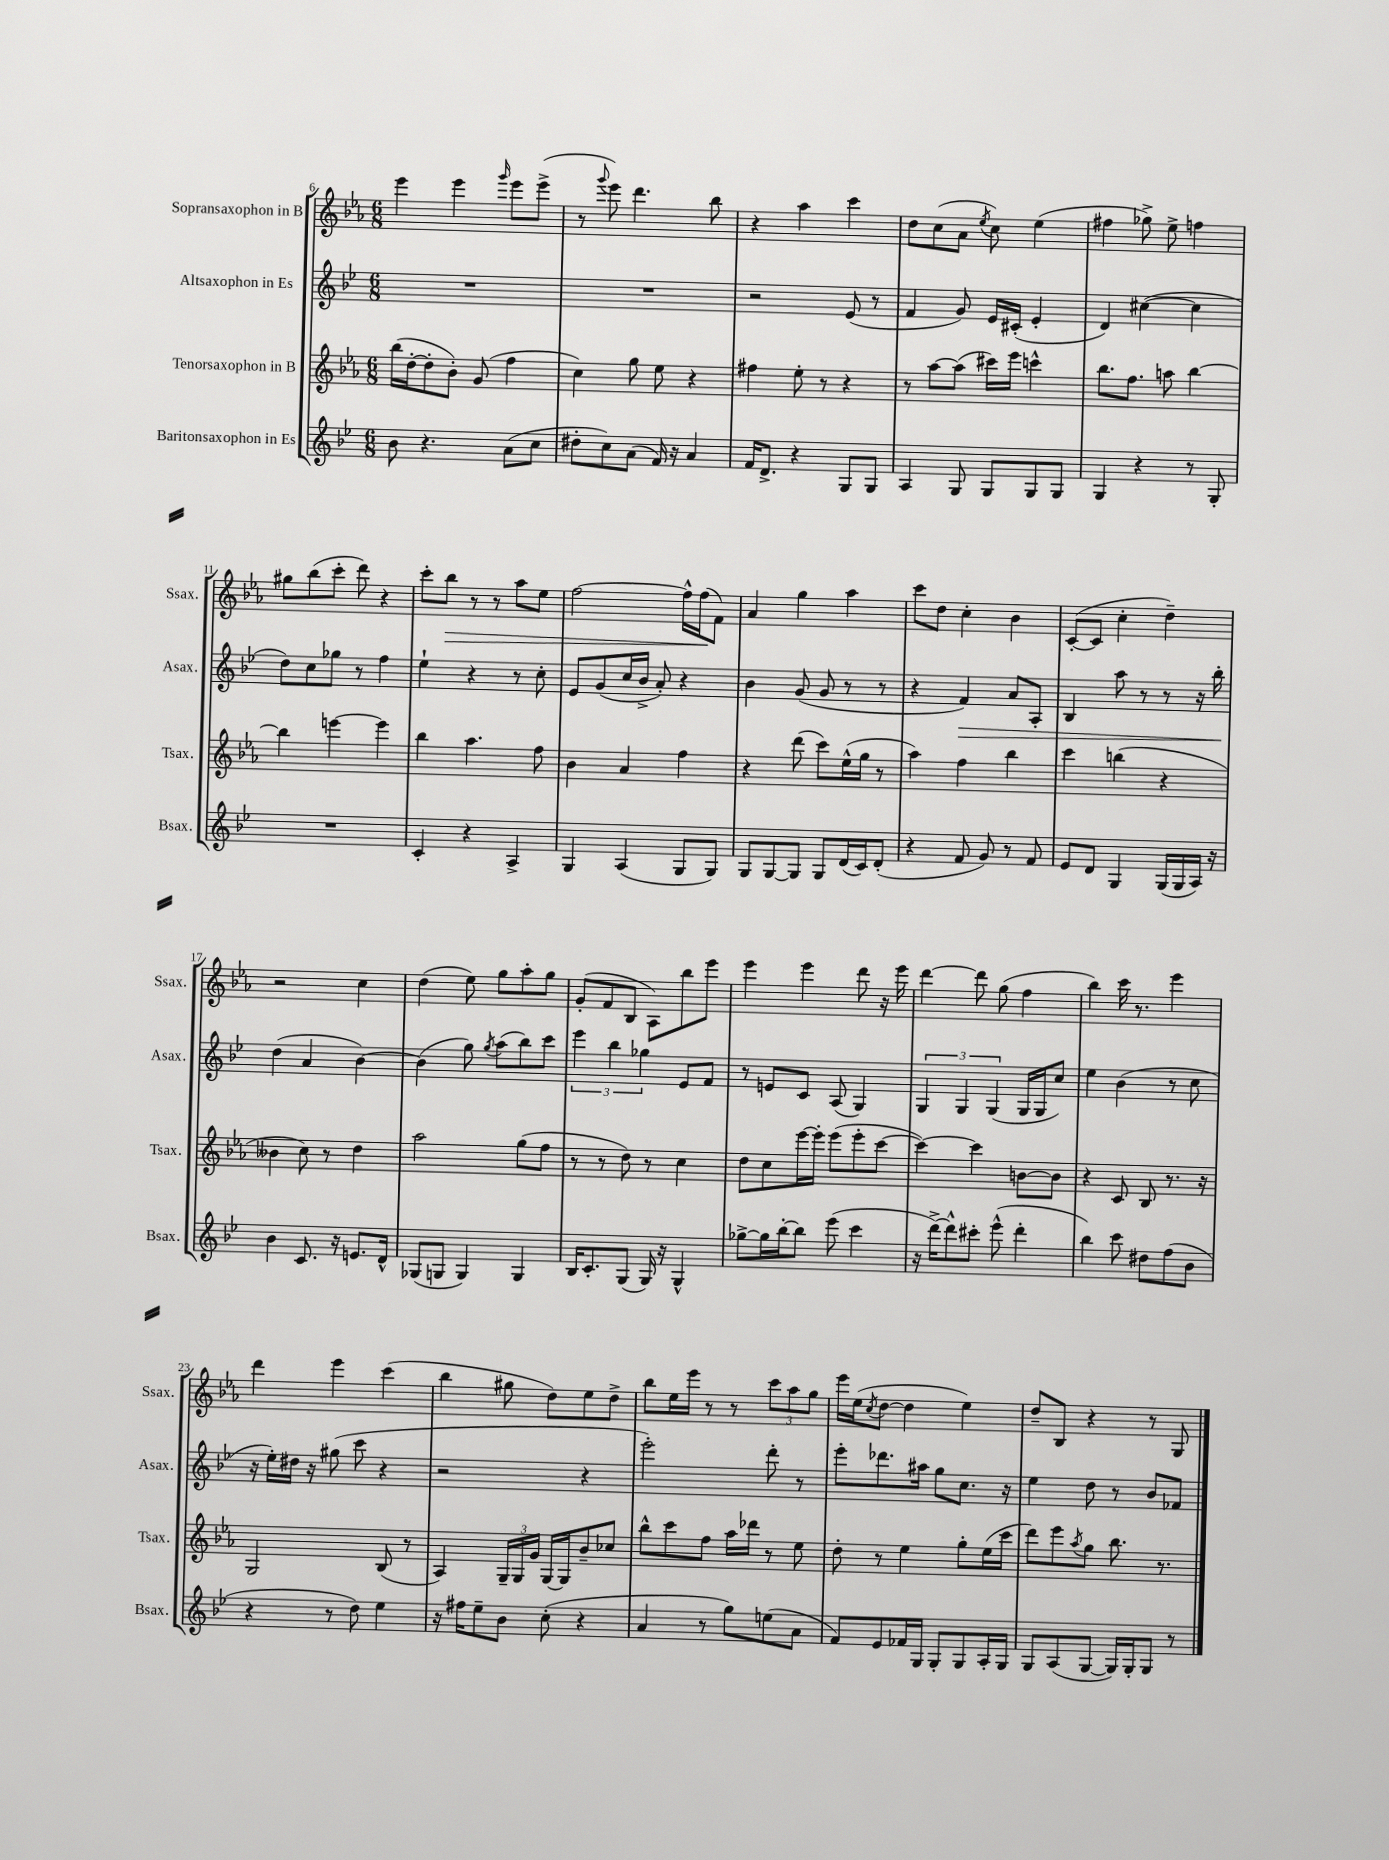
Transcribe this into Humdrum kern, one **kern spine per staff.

**kern	**kern	**kern	**dynam	**kern	**dynam
*part4	*part3	*part2	*part2	*part1	*part1
*staff4	*staff3	*staff2	*staff2	*staff1	*staff1
*I"Baritonsaxophon in Es	*I"Tenorsaxophon in B	*I"Altsaxophon in Es	*	*I"Sopransaxophon in B	*
*I'Bsax.	*I'Tsax.	*I'Asax.	*	*I'Ssax.	*
*clefG2	*clefG2	*clefG2	*	*clefG2	*
*k[b-e-]	*k[b-e-a-]	*k[b-e-]	*	*k[b-e-a-]	*
*M6/8	*M6/8	*M6/8	*	*M6/8	*
=6	=6	=6	=6	=6	=6
8b-\	(16bb-\LL	2.r	.	4eee-\	.
.	[16dd'\J	.	.	.	.
4.r	8dd'\]	.	.	.	.
.	8b-'\J)	.	.	4eee-\	.
.	(8g/	.	.	.	.
.	.	.	.	16qqggg/	.
(8a\L	4ff\	.	.	8eee-\L	.
8cc\J	.	.	.	(8eee-^\J	.
=7	=7	=7	=7	=7	=7
8dd#X'\L	4cc\)	2.r	.	8r	.
.	.	.	.	8qqggg/	.
8cc\)	.	.	.	8eee-\)	.
(8a\J	8gg\	.	.	4.ddd\	.
16f/)	8ee-\	.	.	.	.
16r	.	.	.	.	.
4a/	4r	.	.	.	.
.	.	.	.	8bb-\	.
=8	=8	=8	=8	=8	=8
16f/KL	4ff#X\	2r	.	4r	.
8.d^/J	.	.	.	.	.
4r	8ee-'\	.	.	4aa-\	.
.	8r	.	.	.	.
8G/L	4r	(8e-/	.	4ccc\	.
8G/J	.	8r	.	.	.
=9	=9	=9	=9	=9	=9
4A/	8r	4f/	.	8dd\L	.
.	[8aa-\L	.	.	(8cc\	.
8G/	(8aa-\J]	8g/)	.	8a-\J	.
.	.	.	.	8qee-/	.
8G/L	16ccc#X\LL)	16e-/LL	.	8cc\)	.
.	16eee-\JJ	(16c#X'/JJ	.	.	.
8G/	4cccn^^\	4e-'/	.	(4ee-\	.
8G/J	.	.	.	.	.
=10	=10	=10	=10	=10	=10
4G/	8.bb-\L	4d/)	.	4ff#X\	.
.	8.ff\J	.	.	.	.
4r	.	([4cc#X\	.	8gg-X^\)	.
.	8aan\	.	.	8ee-^\	.
8r	[4bb-\	4cc#\]	.	4ffn\	.
8G'/	.	.	.	.	.
!!LO:LB:g=z
=11	=11	=11	=11	=11	=11
2.r	4bb-\]	8dd\L)	.	8gg#X\L	.
.	.	8cc\	.	(8bb-\	.
.	[4eeen\	8gg-X\J	.	8ccc'\J	.
.	.	8r	.	8ddd\)	.
.	4eee\]	4ff\	.	4r	.
=12	=12	=12	=12	=12	=12
4c'/	4bb-\	4ee-`\	.	8ccc'\L	.
!	!	!	!	!	!LO:HP:b
.	.	.	.	8bb-\J	>
4r	4.aa-\	4r	.	8r	.
.	.	.	.	8r	.
4A^/	.	8r	.	8aa-\L	.
.	8ff\	8cc'\	.	8ee-\J	.
=13	=13	=13	=13	=13	=13
4G/	4b-\	8e-/L	.	[2ff\	.
.	.	(8g/	.	.	.
(4A/	4a-/	16cc/L	.	.	.
.	.	16b-^/JJ	.	.	.
.	.	8a'/)	.	.	.
8G/L	4ff\	4r	.	16ff^^\LL]	.
.	.	.	.	(16ff\J	.
8G/J)	.	.	.	8f\J)	]
=14	=14	=14	=14	=14	=14
8G/L	4r	4b-\	.	4a-/	.
[8G/	.	.	.	.	.
8G/J]	(8ddd\	(8g/	.	4gg\	.
8G/L	8ccc\L)	8g/	.	.	.
(16d/L	(16ee-^^\L	8r	.	4aa-\	.
16c/J)	16gg\JJ	.	.	.	.
(8d'/J	8r	8r	.	.	.
=15	=15	=15	=15	=15	=15
4r	4aa-\)	4r	.	8ccc\L	.
.	.	.	.	8dd\J	.
!	!	!	!LO:HP:b	!	!
8f/	4ff\	4f/)	>	4cc'\	.
8g/)	.	.	.	.	.
8r	4bb-\	8a/L	.	4b-\	.
8f/	.	8A'/J	.	.	.
=16	=16	=16	=16	=16	=16
8e-/L	4ccc\	4B-/	.	([8c'/L	.
8d/J	.	.	.	8c/J]	.
4G/	(4bbn\	8aa\	.	4cc'\	.
.	.	8r	.	.	.
(16G/LL	4r	8r	.	4dd~\)	.
16G/	.	.	.	.	.
16A/JJ)	.	16r	.	.	.
16r	.	16bb-'\	.	.	.
.	.	.	]	.	.
!!LO:LB:g=z
=17	=17	=17	=17	=17	=17
4b-\	4b--X\	(4dd\	.	2r	.
8.c/	8cc\)	4a/	.	.	.
.	8r	.	.	.	.
16r	.	.	.	.	.
8.en/L	4dd\	[4b-\)	.	4cc\	.
16d^^/Jk	.	.	.	.	.
=18	=18	=18	=18	=18	=18
(8G-X/L	2aa-\	(4b-\]	.	(4dd\	.
8Gn/J	.	.	.	.	.
4G/)	.	8gg\)	.	8ee-\)	.
.	.	8qgg/	.	.	.
.	.	(8aa\L	.	8gg\L	.
4G/	(8gg\L	8bb-\)	.	8aa-'\	.
.	8ff\J	8ccc\J	.	8gg\J	.
=19	=19	=19	=19	=19	=19
16B-/KL	8r	6eee-\	.	(8g'/L	.
8.c'/	.	.	.	.	.
.	8r	.	.	8f/	.
.	.	6bb-\	.	.	.
(8G/J	8dd\)	.	.	8B-/J	.
.	.	6gg-X\	.	.	.
16G/)	8r	.	.	8A-\L)	.
16r	.	.	.	.	.
4G^^/	4cc\	8e-/L	.	8bb-\	.
.	.	8f/J	.	8eee-\J	.
=20	=20	=20	=20	=20	=20
[8gg-X^\L	8dd\L	8r	.	4eee-\	.
16gg-\L]	8cc\	8en/L	.	.	.
[16bb-'\J	.	.	.	.	.
8bb-\J]	[16eee-\L	8c/J	.	4eee-\	.
.	16eee-'\JJ]	.	.	.	.
(8eee-\	(8eee-\L	(8A/	.	.	.
4ccc\	8eee-'\	4G/)	.	8ddd\	.
.	[8ccc\J	.	.	16r	.
.	.	.	.	16eee-\	.
=21	=21	=21	=21	=21	=21
16r	4ccc\_)	6G/	.	[4ddd\	.
[16ddd^\KL)	.	.	.	.	.
8ddd^^\]	.	.	.	.	.
.	.	6G/	.	.	.
8ccc#X'\J	4ccc\]	.	.	8ddd\]	.
.	.	(6G/	.	.	.
(8eee-^^\	.	.	.	(8gg\	.
4ddd'\	[8bn\L	16G/LL	.	4ff\	.
.	.	16G/J	.	.	.
.	8b\J]	8cc/J)	.	.	.
=22	=22	=22	=22	=22	=22
4bb-\)	4r	4ee-\	.	4bb-\)	.
8ccc\	8c/	(4b-\	.	16ccc\	.
.	.	.	.	8.r	.
8dd#X\L	8B-/	.	.	.	.
(8ff\	8.r	8r	.	4eee-\	.
8b-\J	.	8cc\	.	.	.
.	16r	.	.	.	.
!!LO:LB:g=z
=23	=23	=23	=23	=23	=23
4r	2G/	16r	.	4ddd\	.
.	.	16ee-'\LL)	.	.	.
.	.	16dd#X\JJ	.	.	.
.	.	16r	.	.	.
8r	.	(8gg#X\	.	4eee-\	.
8dd\)	.	8ccc\	.	.	.
4ee-\	(8B-/	4r	.	(4ccc\	.
.	8r	.	.	.	.
=24	=24	=24	=24	=24	=24
16r	4A-/)	2r	.	4bb-\	.
16ff#X\KL	.	.	.	.	.
8ee-~\	.	.	.	.	.
8b-\J	24G~/LL	.	.	8gg#X\	.
.	24G/	.	.	.	.
.	24g/JJ	.	.	.	.
(8cc'\	[16G/LL	.	.	8dd\L)	.
.	16G/J]	.	.	.	.
4r	8b-~/	4r	.	8ee-\	.
.	8cc-X/J	.	.	8dd^\J	.
=25	=25	=25	=25	=25	=25
4a/	8bb-^^\L	2eee-'\)	.	8bb-\L	.
.	8ccc\	.	.	16ee-\L	.
.	.	.	.	16eee-\JJ	.
8r	8ff\J	.	.	8r	.
8gg\L)	16aa-\LL	.	.	8r	.
.	16ddd-X\JJ	.	.	.	.
(8een\	8r	8ddd'\	.	12ccc\L	.
.	.	.	.	12aa-\	.
8a\J	8ee-\	8r	.	.	.
.	.	.	.	12gg\J	.
=26	=26	=26	=26	=26	=26
8f/L)	8dd'\	8eee-'\L	.	16eee-\LL	.
.	.	.	.	(16ee-\J	.
.	.	.	.	8qcc/	.
8e-/	8r	8.ddd-X\	.	[8dd\J	.
16f-X/L	4ee-\	.	.	4dd\]	.
16G/JJ	.	16aa#X\Jk	.	.	.
8G'/L	.	8gg\L	.	.	.
8G/	8gg'\L	8.cc\J	.	4ee-\)	.
16A'/L	(16ee-\L	.	.	.	.
16G/JJ	16ccc\JJ	16r	.	.	.
=27	=27	=27	=27	=27	=27
8G/L	8ddd\L)	4ee-\	.	8dd~/L	.
(8A/	8eee-\	.	.	8B-/J	.
.	8qaa-/	.	.	.	.
[8G/J	8gg\J	8dd\	.	4r	.
16G/LL])	8.bb-\	8r	.	.	.
16G'/J	.	.	.	.	.
8G/J	.	8b-/L	.	8r	.
.	8.r	.	.	.	.
8r	.	8f-X/J	.	8G/	.
==	==	==	==	==	==
*-	*-	*-	*-	*-	*-
